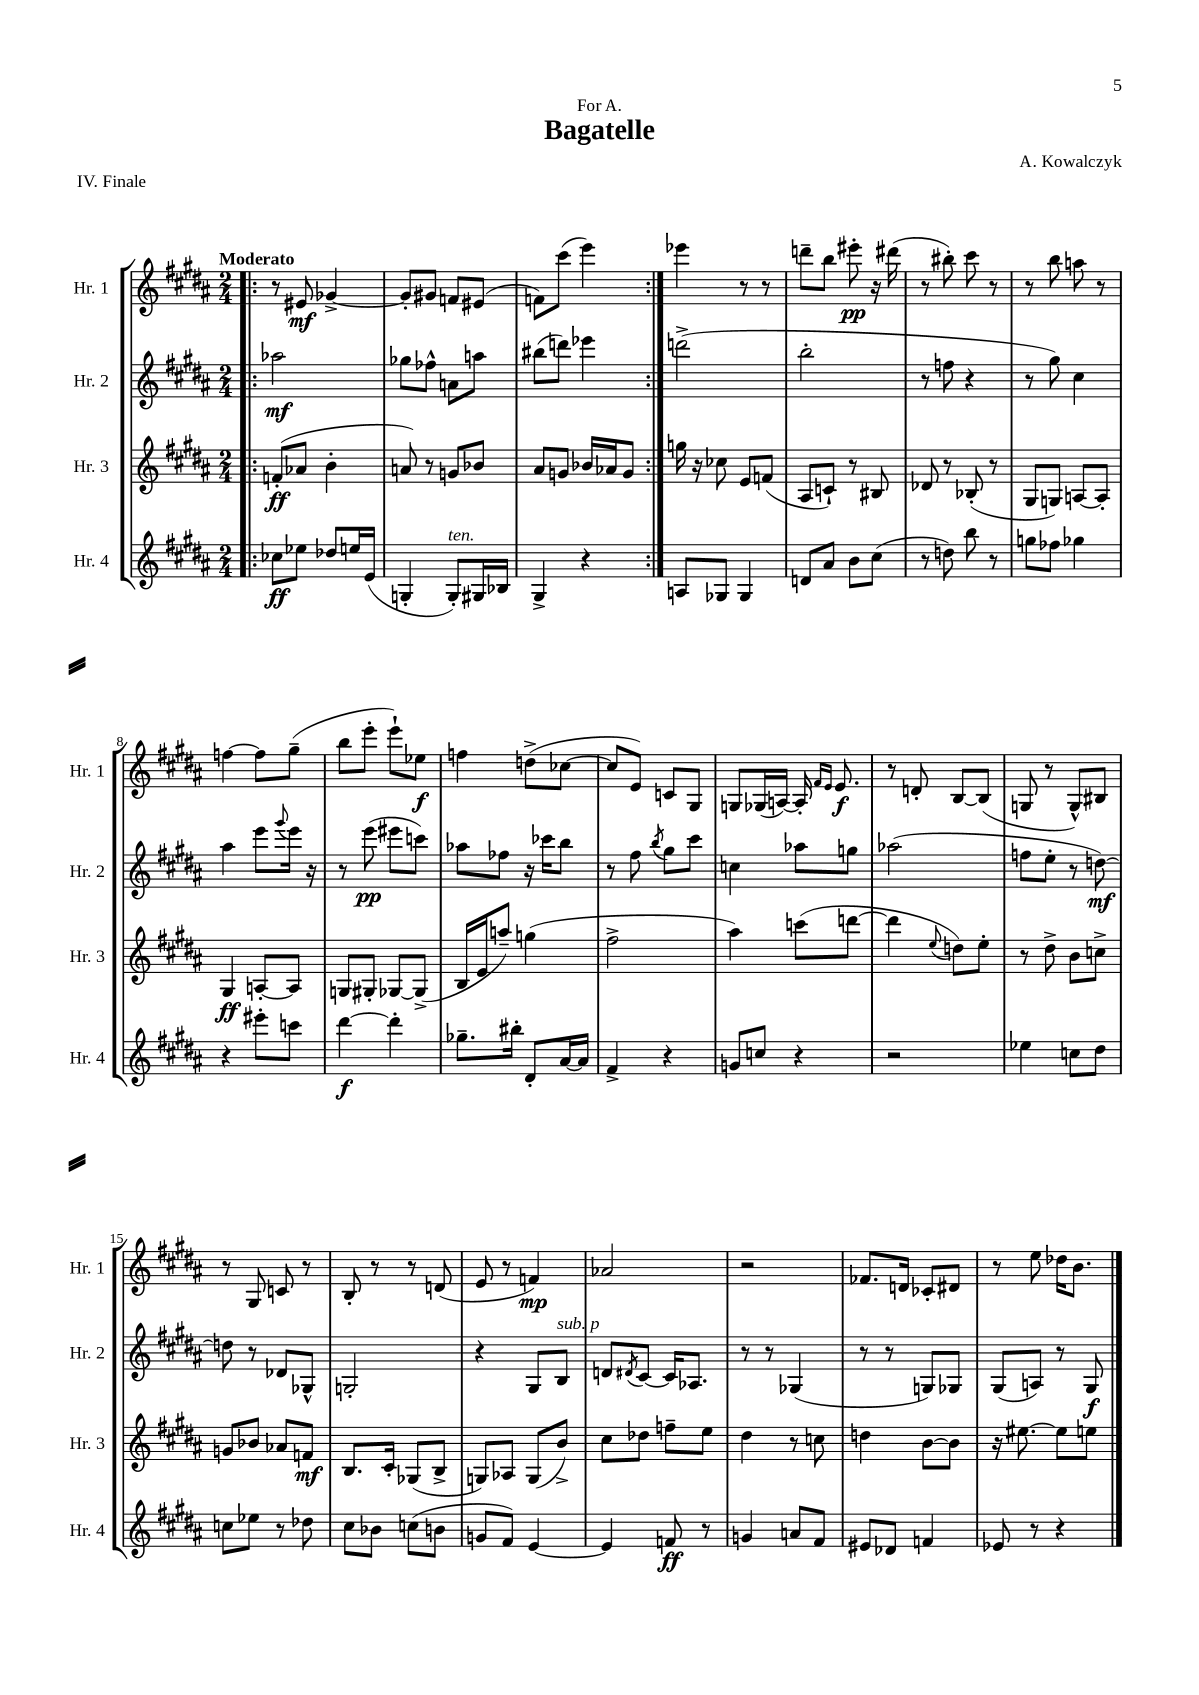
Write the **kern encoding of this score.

**kern	**kern	**kern	**kern
*staff4	*staff3	*staff2	*staff1
*clefG2	*clefG2	*clefG2	*clefG2
*k[f#c#g#d#a#]	*k[f#c#g#d#a#]	*k[f#c#g#d#a#]	*k[f#c#g#d#a#]
*M2/4	*M2/4	*M2/4	*M2/4
=!|:	=!|:	=!|:	=!|:
8cc-	(8f'	2aa-	8r
8ee-	8a-	.	8e#
8dd-	4b'	.	[4g-^
16ee	.	.	.
(16e	.	.	.
=	=	=	=
4G'	8a)	8gg-	8g-']
.	8r	8ff-^^	8g#
8G')	8g	8a	8f
16G#	8b-	8aa	(8e#
16B-	.	.	.
=	=	=	=
4G#^	8a#	(8bb#	8f)
.	8g	8ddd)	(8ccc#
4r	16b-	4eee-	4eee)
.	16a-	.	.
.	8g	.	.
=:|!	=:|!	=:|!	=:|!
8A	16gg	(2ddd^	4eee-
.	16r	.	.
8G-	8cc-	.	.
4G-	8e	.	8r
.	(8f	.	8r
=	=	=	=
8d	8A#	2bb'	8ddd~
8a#	8c`)	.	8bb
8b	8r	.	8eee#'
(8cc#	8B#	.	16r
.	.	.	(16ddd#
=	=	=	=
8r	8d-	8r	8r
8dd)	8r	8ff	8bb#')
8bb	(8B-'	4r	8ccc#
8r	8r	.	8r
=	=	=	=
8gg	8G#	8r	8r
8ff-	8G)	8gg#)	8bb
4gg-	[8A	4cc#	8aa
.	8A']	.	8r
=	=	=	=
4r	4G#	4aa#	[4ff
8eee#'	[8A'	8eee	8ff]
.	.	8qqggg#	.
8ccc	8A]	16eee	(8gg#~
.	.	16r	.
=	=	=	=
[4ddd#	8G	8r	8bb
.	8G#'	(8eee	8eee'
4ddd#']	[8G-	8eee#	8eee`)
.	(8G-^]	8ccc)	8ee-
=	=	=	=
8.gg-~	16B	8aa-	4ff
.	16e	.	.
.	8aa~)	8ff-	.
16bb#'	.	.	.
8d#'	(4gg	16r	(8dd^
.	.	16ccc-	.
[16a#	.	8bb	[8cc-
16a#]	.	.	.
=	=	=	=
4f#^	2ff#^	8r	8cc-]
.	.	8ff#	8e)
.	.	8qbb	.
4r	.	8gg#	8c
.	.	8ccc#	8G#
=	=	=	=
8g	4aa#)	4cc	8G
8cc	.	.	(16G-
.	.	.	[16A)
4r	(8ccc	8aa-	16A']
.	.	.	16qqf#
.	.	.	16qqe
.	.	.	8.e
.	[8ddd	8gg	.
=	=	=	=
2r	4ddd]	(2aa-	8r
.	.	.	8d'
.	8qqee	.	.
.	8dd)	.	[8B
.	8ee'	.	(8B]
=	=	=	=
4ee-	8r	8ff	8G
.	8dd#^	8ee'	8r
8cc	8b	8r	8G^^)
8dd#	8cc^	[8dd)	8B#
=	=	=	=
8cc	8g	8dd]	8r
8ee-	8b-	8r	8G#
8r	8a-	8d-	8c
8dd-	8f	8G-^^	8r
=	=	=	=
8cc#	8.B	2G'	8B'
8b-	.	.	8r
.	16c#'	.	.
(8cc	(8G-	.	8r
8b	8B^	.	(8d
=	=	=	=
8g	8G)	4r	8e
8f#)	8A-	.	8r
[4e	(8G	8G#	4f)
.	8b^)	8B	.
=	=	=	=
4e]	8cc#	8d	2a-
.	.	8qd#	.
.	8dd-	[8c#	.
8f	8ff~	16c#]	.
.	.	8.A-	.
8r	8ee	.	.
=	=	=	=
4g	4dd#	8r	2r
.	.	8r	.
8a	8r	(4G-	.
8f#	8cc	.	.
=	=	=	=
8e#	4dd	8r	8.f-
8d-	.	8r	.
.	.	.	16d
4f	[8b	8G)	8c-'
.	8b]	8G-	8d#
=	=	=	=
8e-	16r	(8G#	8r
.	[8.ee#	.	.
8r	.	8A)	8ee
4r	8ee#]	8r	16dd-
.	.	.	8.b
.	8ee	8G#	.
==	==	==	==
*-	*-	*-	*-
